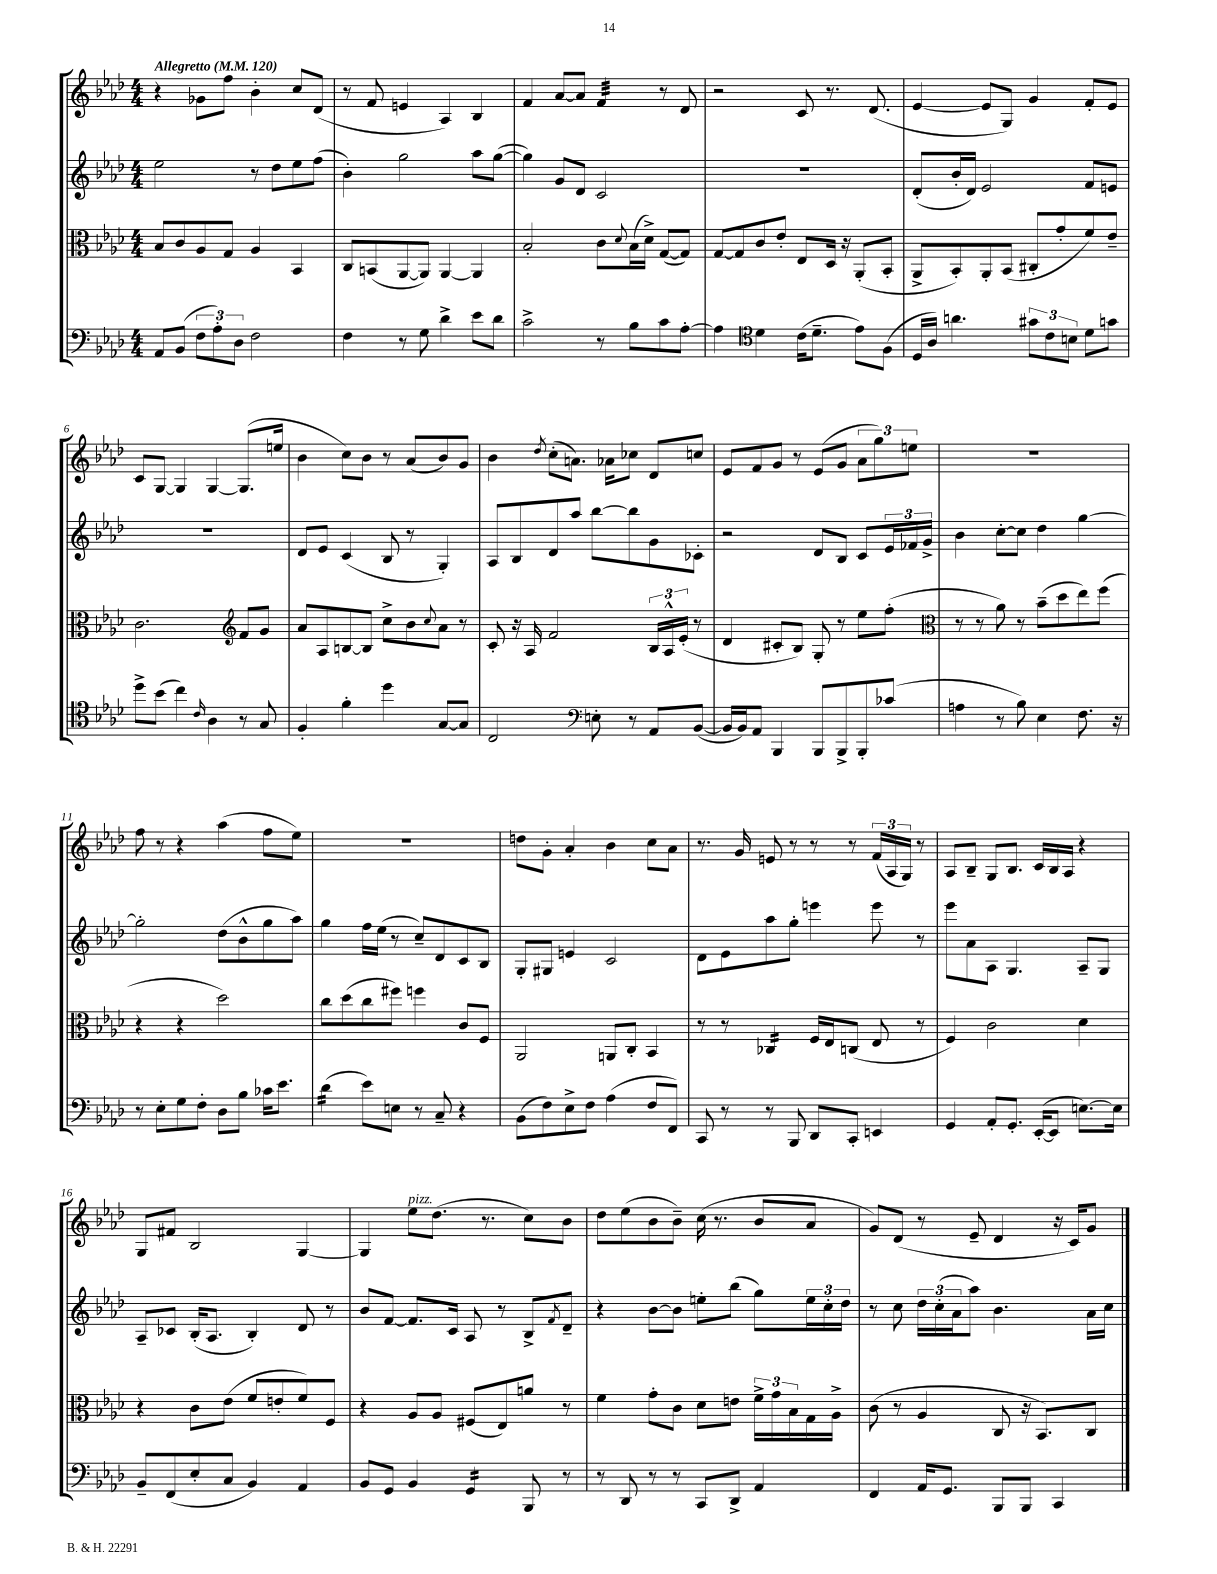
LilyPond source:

<<
\new StaffGroup <<
\new Staff = "s0" {
    \clef treble \key aes \major \numericTimeSignature \time 4/4 \tempo "Allegretto" 4 = 120
    r4 ges'8 f''8 bes'4-. c''8 des'8( |
    r8 f'8 e'4 aes4) bes4 |
    f'4 aes'8~ aes'8 f'4:32 r8 des'8 |
    r2 c'8 r8. des'8.( |
    ees'4~ ees'8 g8) g'4 f'8-. ees'8 |
    c'8 g8~ g4 g4~ g8.( e''16 |
    bes'4 c''8) bes'8 r8 aes'8( bes'8) g'8 |
    bes'4 \acciaccatura { des''8 } c''8-.( a'8.) aes'16 ces''8 des'8 c''8 |
    ees'8 f'8 g'8 r8 ees'8( g'8 \tuplet 3/2 { aes'8 g''8) e''8 } |
    R1 |
    f''8 r8 r4 aes''4( f''8 ees''8) |
    r1 |
    d''8 g'8-. aes'4-. bes'4 c''8 aes'8 |
    r8. g'16 e'8 r8 r8 r8 \tuplet 3/2 { f'16( aes16 g16) } r8 |
    aes8 bes8-- g8 bes8. c'16 bes16 aes16 r4 |
    g8 fis'8 bes2 g4~ |
    g4 ees''8^\markup { \italic "pizz." } des''8.( r8. c''8) bes'8 |
    des''8 ees''8( bes'8 bes'8--) c''16( r8. bes'8 aes'8 |
    g'8) des'8( r8 ees'8-- des'4 r16 c'16) g'8 \bar "|." |
}
\new Staff = "s1" {
    \clef treble \key aes \major \numericTimeSignature \time 4/4
    ees''2 r8 des''8 ees''8 f''8( |
    bes'4-.) g''2 aes''8 g''8~( |
    g''4) g'8 des'8 c'2 |
    R1 |
    des'8-.( bes'16-. des'16) ees'2 f'8 e'8 |
    R1 |
    des'8 ees'8 c'4( bes8 r8 g4-.) |
    aes8 bes8 des'8 aes''8 bes''8~ bes''8 g'8 ces'8-. |
    r2 des'8 bes8 c'8 \tuplet 3/2 { ees'16 fes'16 g'16-> } |
    bes'4 c''8~-. c''8 des''4 g''4~ |
    g''2-. des''8( bes'8-^ g''8 aes''8) |
    g''4 f''16 ees''16( r8 c''8--) des'8 c'8 bes8 |
    g8-. gis8 e'4 c'2 |
    des'8 ees'8 aes''8 g''8-. e'''4 e'''8 r8 |
    ees'''8 aes'8 aes8 g4. aes8-- g8 |
    aes8-- ces'8 bes16-.( aes8. bes4-.) des'8 r8 |
    bes'8 f'8~ f'8. c'16 aes8 r8 bes8-> \acciaccatura { f'8 } des'8-- |
    r4 bes'8~ bes'8 e''8-. bes''8( g''8) \tuplet 3/2 { e''16 c''16-. des''16 } |
    r8 c''8 \tuplet 3/2 { des''16 c''16-.( aes'16 } aes''8) bes'4. aes'16 c''16 \bar "|." |
}
\new Staff = "s2" {
    \clef alto \key aes \major \numericTimeSignature \time 4/4
    bes8 c'8 aes8 g8 aes4 bes,4 |
    c8 b,8( aes,8~ aes,8) aes,4~ aes,4 |
    bes2-. c'8 \appoggiatura { des'8 } bes16( des'16->) g8~( g8) |
    g8~ g8 c'8 ees'8-. ees8 des16 r16 aes,8-.( bes,8-. |
    aes,8-> bes,8-.) aes,8-. bes,8( cis8-. g'8-. f'8) ees'8-- |
    c'2. \clef treble f'8 g'8 |
    aes'8 aes8 b8~ b8 c''8-> bes'8 \appoggiatura { c''8 } aes'8 r8 |
    c'8-. r16 aes16 f'2 \tuplet 3/2 { bes16 aes16-^ ees'16-.( } r8 |
    des'4 cis'8-. bes8) g8-. r8 ees''8 f''8-.( |
    \clef alto r8 r8 aes'8) r8 bes'8--( des''8 ees''8) f''8( |
    r4 r4 des''2) |
    c''8 des''8( c''8 fis''8) f''4 c'8 f8 |
    aes,2 a,8 c8-. bes,4 |
    r8 r8 ces4:16 f16 ees16 c8( ees8 r8 |
    f4) c'2 des'4 |
    r4 c'8 ees'8( f'8 e'8-. f'8) f8 |
    r4 aes8 aes8 fis8( ees8) a'8 r8 |
    f'4 g'8-. c'8 des'8 e'8 \tuplet 3/2 { f'16-> g'16 bes16 } g16 aes16-> |
    c'8( r8 aes4 c8 r16 bes,8.) c8 \bar "|." |
}
\new Staff = "s3" {
    \clef bass \key aes \major \numericTimeSignature \time 4/4
    aes,8 bes,8( \tuplet 3/2 { f8 aes8-.) des8 } f2 |
    f4 r8 g8 des'4-> ees'8 des'8 |
    c'2-> r8 bes8 c'8 aes8~-. |
    aes4 \clef tenor des'4 c'16( des'8.-- ees'8) f8( |
    des16 aes16) a'4. \tuplet 3/2 { gis'8 c'8 b8 } des'8 g'8 |
    des''8-> bes'8( c''4) \grace { c'16 } aes4 r8 g8 |
    f4-. f'4-. des''4 g8~ g8 |
    c2 \clef bass e8-. r8 aes,8 bes,8~( |
    bes,16 bes,16) aes,8 bes,,4 bes,,8 bes,,8-> bes,,8-. ces'8( |
    a4 r8 bes8) ees4 f8. r16 |
    r8 ees8-. g8 f8-. des8 bes8 ces'16 ees'8. |
    des'4:16( ees'8) e8 r8 c8-- r4 |
    bes,8( f8) ees8-> f8 aes4( f8 f,8) |
    c,8 r8 r8 bes,,8 des,8 c,8-. e,4 |
    g,4 aes,8-. g,8.-. ees,16~-.( ees,8 e8.~) e16 |
    bes,8-- f,8( ees8-. c8 bes,4) aes,4 |
    bes,8 g,8 bes,4 g,4:16 bes,,8 r8 |
    r8 des,8 r8 r8 c,8 des,8-> aes,4 |
    f,4 aes,16 g,8. bes,,8 bes,,8 c,4 \bar "|." |
}
>>
>>
